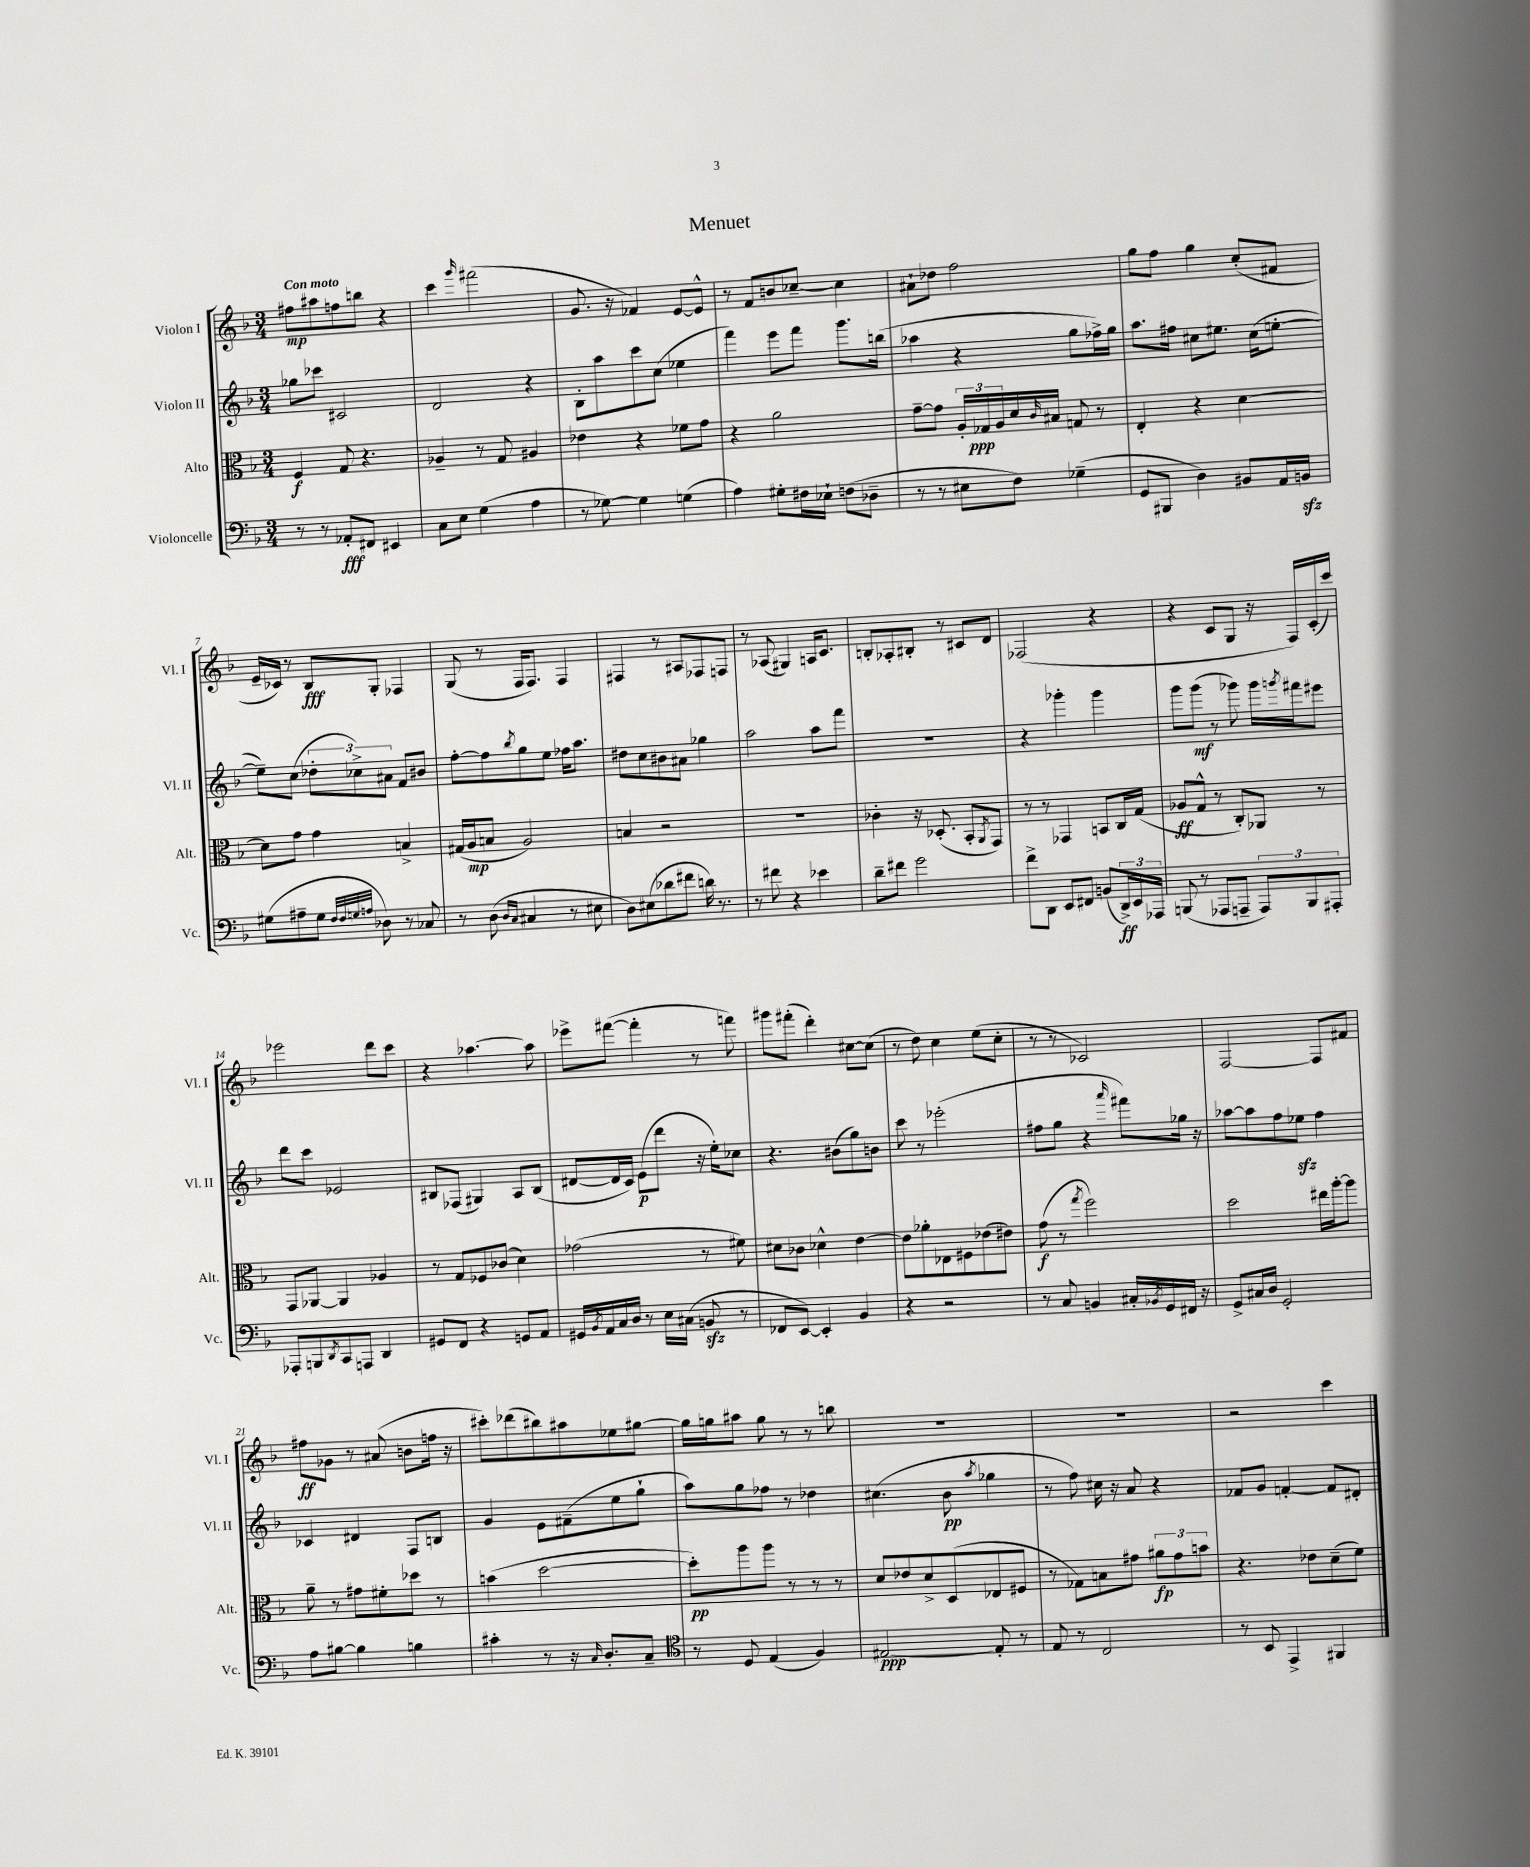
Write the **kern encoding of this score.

**kern	**kern	**kern	**kern
*staff4	*staff3	*staff2	*staff1
*clefF4	*clefC3	*clefG2	*clefG2
*k[b-]	*k[b-]	*k[b-]	*k[b-]
*M3/4	*M3/4	*M3/4	*M3/4
8r	4F	8gg-	8ff#
8r	.	8ccc-	8aa#
8AA-'	8G	2c#	8ff
8FF#	4.r	.	8bb
4EE#	.	.	4r
=	=	=	=
8C	4A-~	2d	4ccc
8E	.	.	.
.	.	.	16qqggg
(4G	8r	.	(2fff#
.	8G	.	.
4A	4A#	4r	.
=	=	=	=
8r	4e-	8B-'	8.g
[8G-)	.	8aa	.
.	.	.	16r
4G-]	4r	8ccc	4f-)
.	.	(8cc	.
(4G	8f-	4ee-	[8e
.	8g	.	8e^^]
=	=	=	=
4A)	4r	4fff)	8r
.	.	.	8f
8G#'	2a	8eee	8b
16F#	.	8fff	[8cc-~
16E-`	.	.	.
(8F	.	8.ggg	4cc-]
8D-~	.	.	.
.	.	(16bb	.
=	=	=	=
8r	[8g~	4aa-	8a#`
8r	8g]	.	8dd-
8E#	24A'	4r	2ff
.	24G-	.	.
.	24A	.	.
8F)	16d	.	.
.	16qqc	.	.
.	16B#	.	.
(4G-~	8G	8gg	.
.	8r	16ff-^)	.
.	.	16gg	.
=	=	=	=
8GG	4E'	8.aa	8gg
8BBB#	.	.	8ff
.	.	16ff#	.
4D)	4r	8cc#	4gg
.	.	8.ee#	.
8BB#	[4d	.	(8cc'
.	.	(16cc#	.
16AA	.	[8ee'	8f#
16BB	.	.	.
=	=	=	=
(8G#	8d]	8ee~])	16e~
.	.	.	16c-)
8A#~	8g	(8cc	8r
8G#	4g	12dd-'	8B-
.	.	12cc-^)	.
32qqF	.	.	.
32qqF	.	.	.
32qqG	.	.	.
32qqA	.	.	.
8D-)	.	.	8G'
.	.	12a#	.
8r	4B^	8f	4F-
8C-	.	8b#	.
=	=	=	=
8r	(16G#	[8ff'	(8G
.	16A	.	.
(8D	8B	8ff]	8r
16qqD	.	.	.
16qqC	.	8qbb-	.
4C#	2A)	8gg	16F
.	.	.	8.F)
.	.	8ee	.
8r	.	16ff-	4F
.	.	8.aa	.
8E#	.	.	.
=	=	=	=
8D)	4B	8dd#	4F#
(8E#	.	8cc	.
8d-	2r	8b#	8r
8f#	.	8a#	8A#
16d)	.	4gg-	8F-
8.r	.	.	.
.	.	.	8F
=	=	=	=
8r	2.r	2aa	8r
8f#	.	.	(8A-
4r	.	.	4G#)
4e-	.	8aa	16A
.	.	.	8.c
.	.	8fff	.
=	=	=	=
8d~	4c-'	2.r	8B'
8f#	.	.	8A-'
2g	16r	.	8B#'
.	(8.D-'	.	.
.	.	.	8r
.	8BB-'	.	8c#
.	8qAA	.	.
.	8GG)	.	8d
=	=	=	=
8f^	8r	4r	(2F-
8DD	8r	.	.
8EE	4GG-	4ggg-'	.
8FF#	.	.	.
(8BB	8BB	4ggg-	4r
24DD^)	16C	.	.
24EE	.	.	.
.	(16G	.	.
24AAA-	.	.	.
=	=	=	=
(8BBB	8A-	8ggg	4r
8r	8G^^	(8ggg	.
8AAA-	8r	8r	8c
8AAA~	8C')	8ggg-)	8G
12AAA)	8AA-	16ggg-	16r
.	.	8qggg	.
.	.	16fff#	16F)
12BBB	.	.	.
.	8r	8eee#	(16c'
12AAA#'	.	.	.
.	.	.	16ccc)
=	=	=	=
8AAA-'	8GG	8ddd	2eee-
8BBB	[8AA-	8ccc	.
8qDD	.	.	.
8CC	4AA-]	2e-	.
8AAA	.	.	.
4DD	4A-	.	8ddd
.	.	.	8ccc
=	=	=	=
8GG#	8r	8B#	4r
8FF	8G	(8F-	.
4r	8F-	4G#)	[4.aa-
.	(8c-	.	.
8GG	4d)	8A	.
8AA	.	(8B#	8aa-]
=	=	=	=
16GG#	(2g-	[8d#	8eee-^
8qBB-	.	.	.
16AA	.	.	.
16C	.	16d#]	([8fff#
16D	.	16c)	.
8r	.	(8e	4fff#']
16E	.	8ddd	.
(16C#	.	.	.
8BB	8r	16r	8r
.	.	16ee')	.
8r	8f#)	8cc-	8fff)
=	=	=	=
8FF-	8d#	4.r	8ggg#
[8EE)	8c-	.	(8fff#'
4EE']	4d-^^	.	4ddd')
.	.	(8b#	.
4BB-	[4e	8gg)	[8cc#
.	.	8b	(8cc#]
=	=	=	=
4r	8e]	8ccc	8r
.	8a-'	8r	8dd)
2r	8E-	(2eee-'	4cc
.	8F#	.	.
.	(8e-	.	(8ee
.	8e#)	.	8cc'
=	=	=	=
8r	(8g	8ff#	8r
8C	8r	8gg	8r
.	8qgg	.	.
4BB	2ff)	4r	2c-)
.	.	16qqaaa	.
16C#'	.	8fff#)	.
8qBB-	.	.	.
16GG	.	.	.
16FF#	.	16gg-	.
16r	.	16r	.
=	=	=	=
8GG^	2dd	[8aa-	[2F
16C#	.	8aa-]	.
16D	.	.	.
2GG'	.	8ff	.
.	.	8ee-	.
.	16ee#	4ff	8F]
.	[16aa'	.	.
.	8aa]	.	8f#
=	=	=	=
8A	8a~	4c-	8ff#
[8B#	8r	.	8g-
4B#]	8g#	4d#	8r
.	8f#'	.	(8a#
4B	8dd-	8F	8b
.	8r	8B	16ff
.	.	.	16r
=	=	=	=
4c#'	(4b	4g	8ccc#')
.	.	.	(8ddd-
8r	[2dd	8e	8bb#)
16r	.	(8f#~	8aa#
16qqC	.	.	.
8.D'	.	.	.
.	.	8ee	8ee-
8C~	.	8gg`	[8gg#
=	=	=	=
*clefC4	*	*	*
8r	8dd'])	8aa)	16gg#]
.	.	.	16gg
8D	8aa	8gg	8aa#
(4E	8aa	8ff-	8gg
.	8r	8r	8r
4F)	8r	4dd-	8r
.	8r	.	8bb
=	=	=	=
[2E#	8d	(4.cc#	2.r
.	8e-	.	.
.	8d^	.	.
.	(8D	8b-	.
.	.	8qaa	.
8E#']	8E-	4gg-	.
8r	8F#	.	.
=	=	=	=
8E	8r	8r	2.r
8r	8G-)	8ff)	.
2C	8B	16cc#	.
.	.	16r	.
.	8g#	8a	.
.	12a#	4r	.
.	12g#	.	.
.	12b	.	.
=	=	=	=
8r	4.r	8f-	2r
8BB-	.	8g	.
4EE^	.	[4f'	.
.	8e-	.	.
4FF#	(8d~	8f]	4ccc
.	8f)	8d#'	.
==	==	==	==
*-	*-	*-	*-
